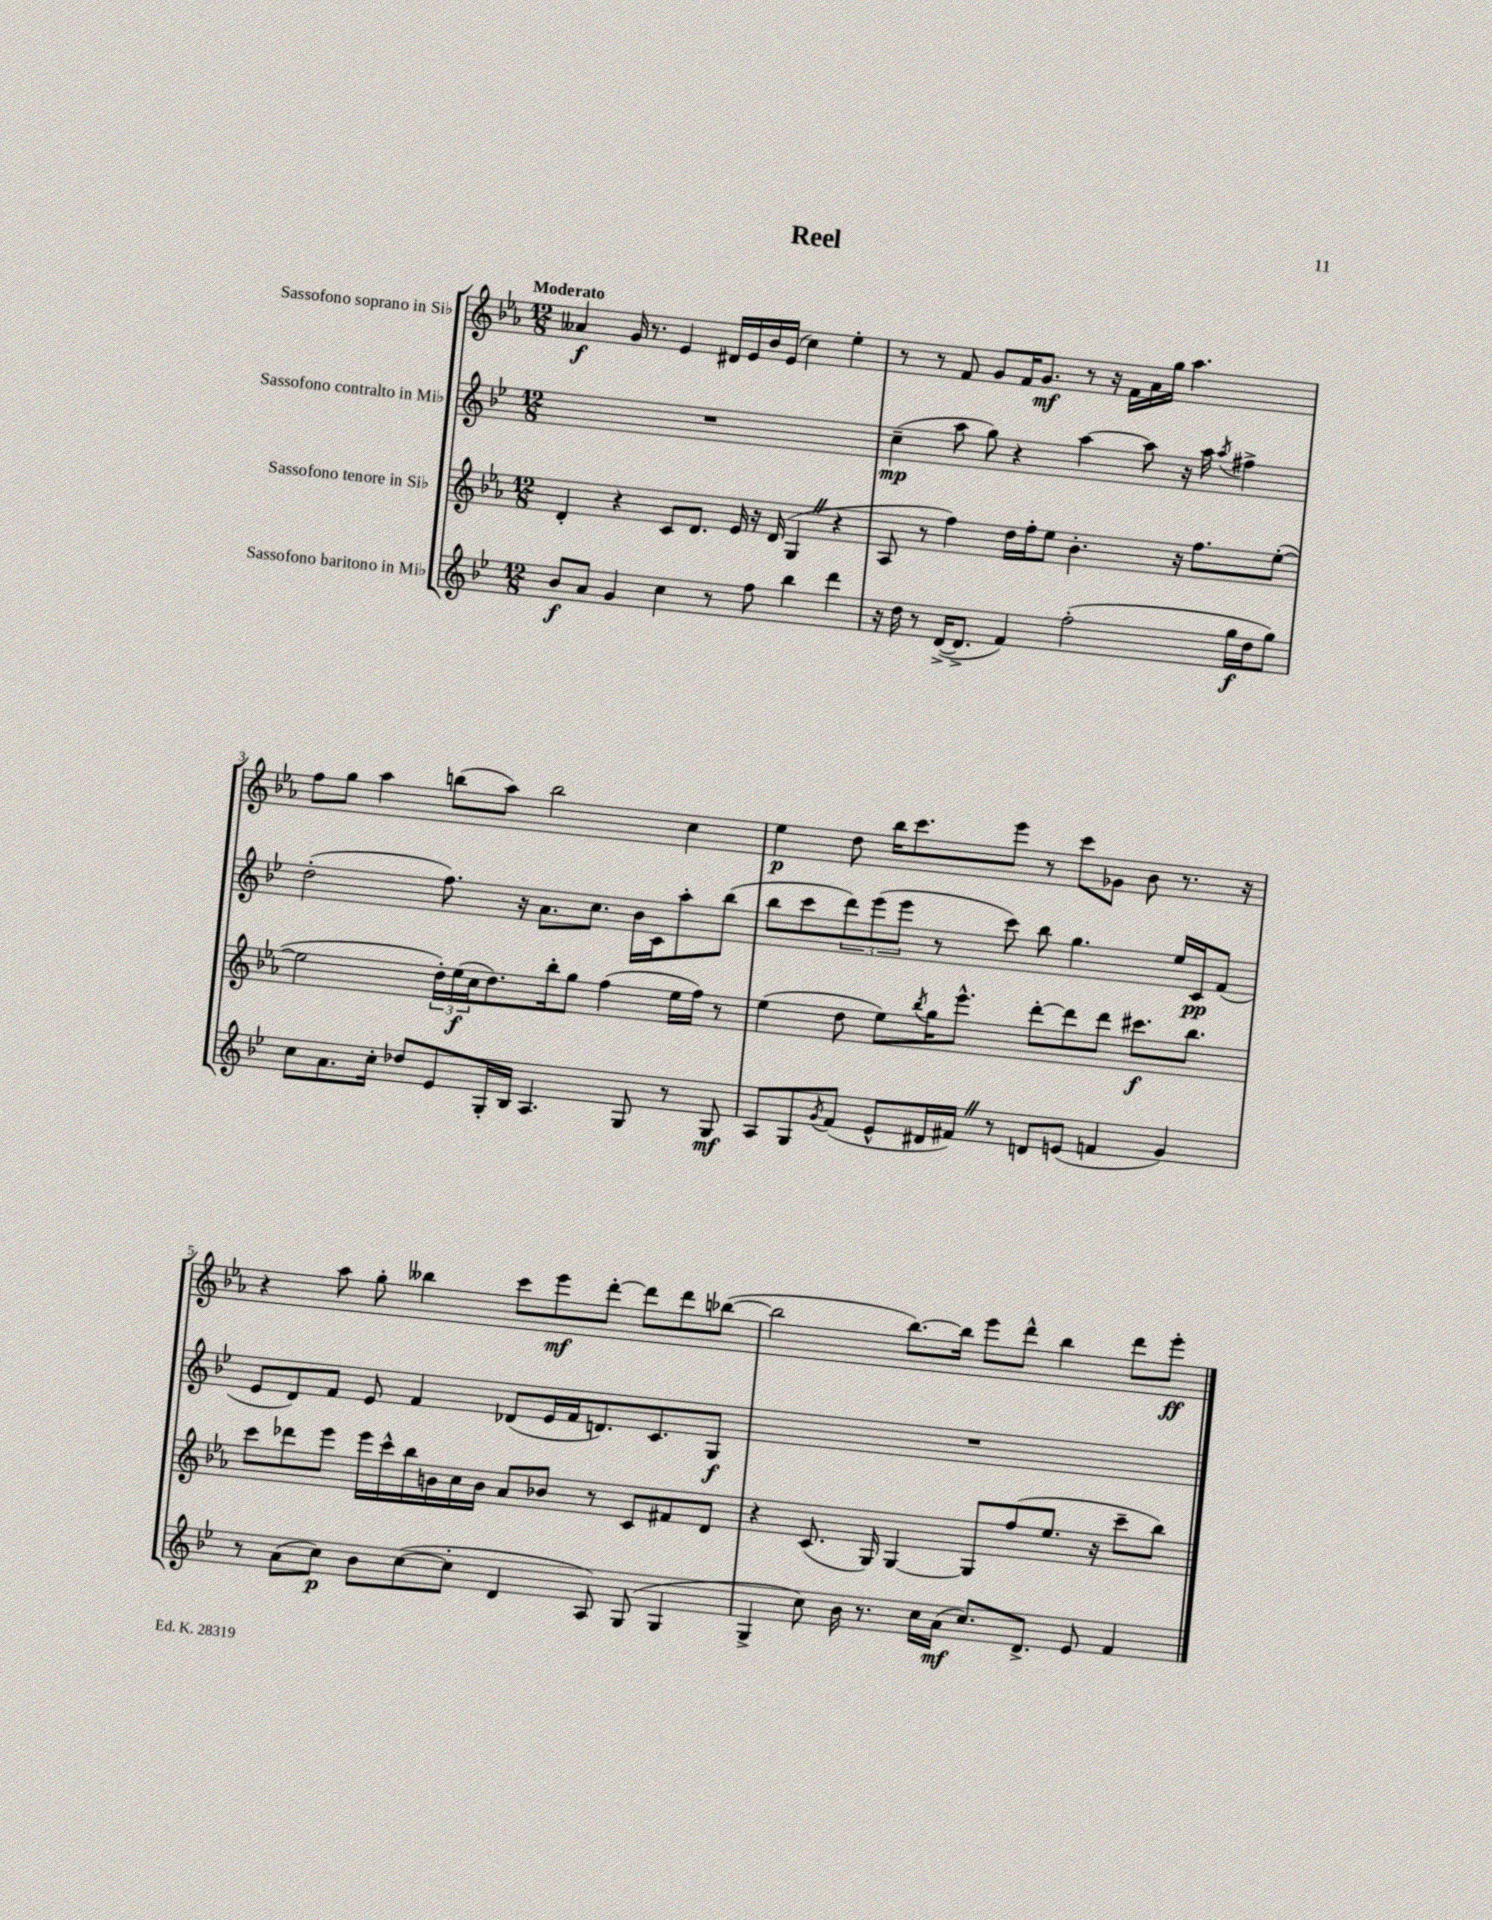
\header { title = "Reel" }
<<
\new StaffGroup <<
\new Staff = "s0" \with { instrumentName = "Sassofono soprano in Sib" } {
    \clef treble \key ees \major \numericTimeSignature \time 12/8 \tempo "Moderato"
    aeses'4\f g'16 r8. ees'4 dis'16 ees'16 bes'16 ees'16( c''4) ees''4-. |
    r8 r8 f'8 g'8 f'16 g'8.\mf r8 r16 f'16 aes'16 g''16 aes''4. |
    f''8 g''8 aes''4 b''8( aes''8) b''2 c''4 |
    ees''4\p d''8 bes''16 c'''8. ees'''8 r8 c'''8 ges'8 bes'8 r8. r16 |
    r4 aes''8 g''8-. beses''4 c'''8 ees'''8\mf d'''8~-. d'''8 d'''8 bes''8~( |
    bes''2 bes''8.~) bes''16 ees'''8 d'''8-^ bes''4 d'''8 ees'''8-.\ff \bar "|." |
}
\new Staff = "s1" \with { instrumentName = "Sassofono contralto in Mib" } {
    \clef treble \key bes \major \numericTimeSignature \time 12/8
    R1. |
    c''4--\mp( a''8 g''8) r4 a''4~ a''8 r16 a''16 \acciaccatura { a''8 } fis''4-> |
    d''2-.( f''8.) r16 a'8. c''8. bes'16 c'16 a''8-. bes''8( |
    bes''8 c'''8 \tuplet 3/2 { d'''8) ees'''8( ees'''8 } r8 c'''8) bes''8 g''4. ees''16 c'16\pp f'8( |
    ees'8 d'8) f'8 ees'8 f'4 des'8( ees'16 f'16 d'8.) c'8. g8\f |
    R1. \bar "|." |
}
\new Staff = "s2" \with { instrumentName = "Sassofono tenore in Sib" } {
    \clef treble \key ees \major \numericTimeSignature \time 12/8
    d'4-. r4 c'8 d'8. ees'16 r16 d'16( g4 \once \override BreathingSign.text = \markup { \musicglyph "scripts.caesura.straight" } \breathe r4 |
    aes8 r8 f''4) d''16 f''16-. ees''8 bes'4.-. r16 f''8. ees''8~-.( |
    ees''2 \tuplet 3/2 { d''16-.) ees''16\f( c''16 } d''8.) bes''16-. g''8 f''4( ees''16 f''16) r8 |
    ees''4( d''8 ees''8) \acciaccatura { bes''8 } g''16 ees'''8.-^ d'''8~-. d'''8 d'''8 cis'''8.\f bes''8. |
    c'''8 des'''8 ees'''8 ees'''16 c'''16-^ bes''16 b'16 c''16 b'16 aes'8 bes'8 r8 c'8 fis'8 d'8 |
    r4 c'8.( g16) g4~ g8 f''8( ees''8. r16 c'''8-- bes''8) \bar "|." |
}
\new Staff = "s3" \with { instrumentName = "Sassofono baritono in Mib" } {
    \clef treble \key bes \major \numericTimeSignature \time 12/8
    bes'8\f a'8 g'4 c''4 r8 f''8 bes''4 d'''4 |
    r16 d''16 r8 d'16~->( d'8.-> f'4) f''2-.( g''16\f d''16 g''8) |
    c''8 a'8. c''16-. des''8 ees'8 g16-. bes16 a4. g8 r8 g8\mf |
    a8 g8 \acciaccatura { g'8 } f'8( ees'8-^ dis'16 fis'16) \once \override BreathingSign.text = \markup { \musicglyph "scripts.caesura.straight" } \breathe r8 d'8 e'8( f'4 g'4) |
    r8 a'8( c''8\p) bes'8 c''8~( c''8-. d'4 a8) g8( g4 |
    g4-> c''8) bes'16 r8. c''16 a'16\mf( c''8.) d'8.-> ees'8 f'4 \bar "|." |
}
>>
>>
